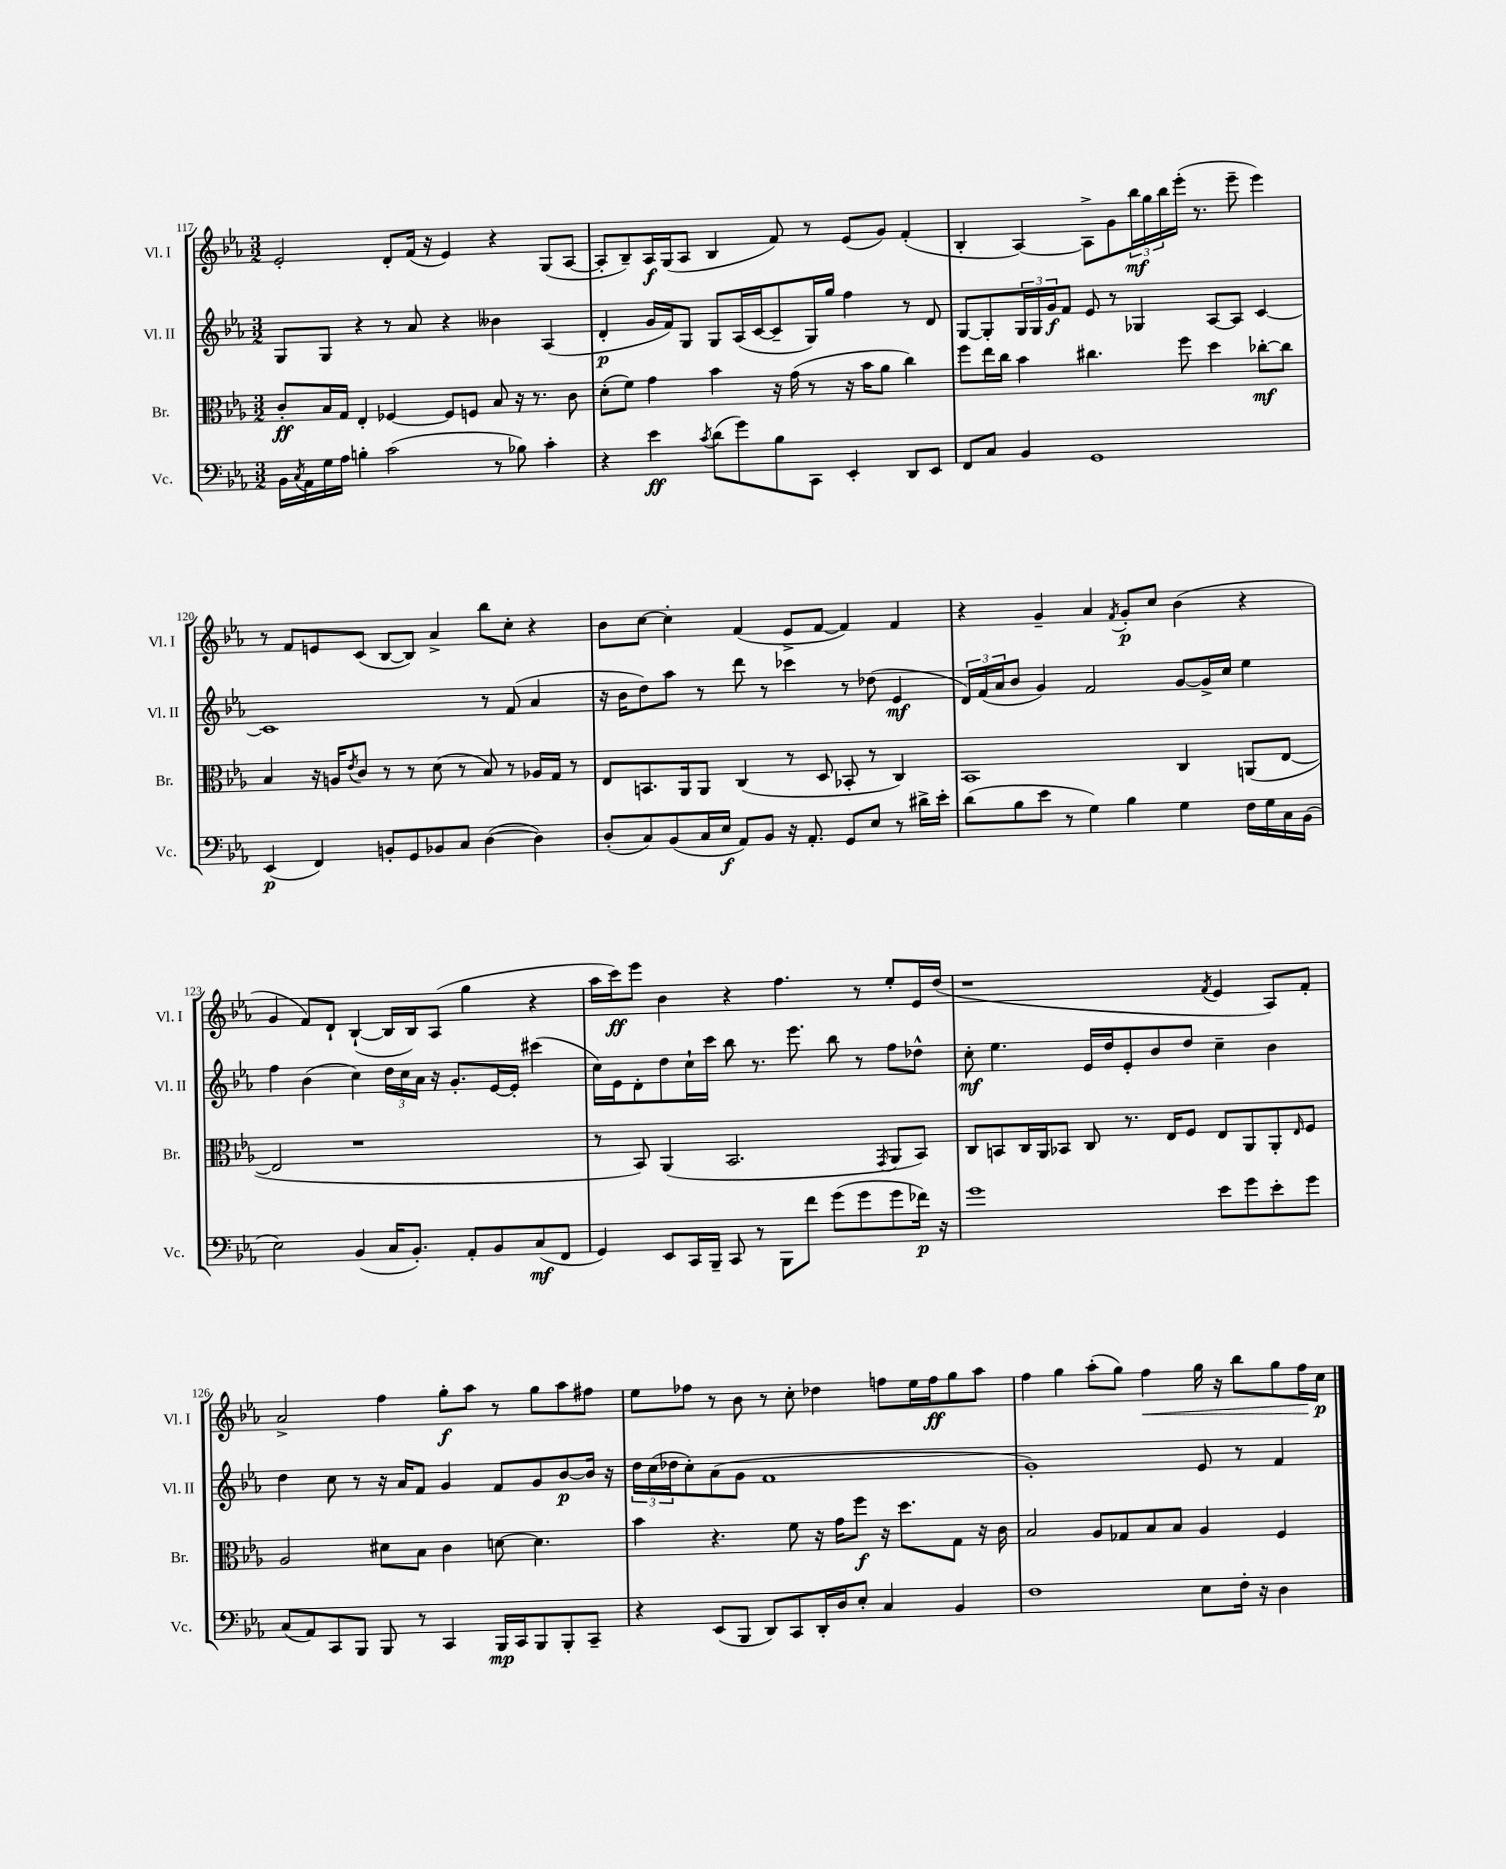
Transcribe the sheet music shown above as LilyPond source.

<<
\new StaffGroup <<
\new Staff = "s0" \with { instrumentName = "Vl. I" shortInstrumentName = "Vl. I" } {
    \clef treble \key ees \major \numericTimeSignature \time 3/2
    ees'2-. d'8-. f'16( r16 ees'4) r4 g8( aes8~ |
    aes8-. bes8--) aes16\f g16( aes8 bes4 f'8) r8 ees'8( g'8) f'4-.( |
    bes4-. aes4~) aes8-> g'8 \tuplet 3/2 { bes''16\mf g''16 bes''16 } ees'''16-.( r8. ees'''8-- ees'''4) |
    r8 f'8 e'8 c'8( bes8~ bes8) aes'4-> bes''8 c''8-. r4 |
    bes'8 c''8~ c''4-. f'4( ees'8-> f'8~ f'4) f'4 |
    r4 g'4-- aes'4 \acciaccatura { f'8 } g'8-.\p c''8 bes'4( r4 |
    g'4 f'8) d'8-! bes4~-!( bes16 bes16) aes8( g''4 r4 |
    aes''16 c'''16\ff) ees'''8 bes'4 r4 f''4. r8 ees''8-. ees'16 d''16( |
    r1 \acciaccatura { f'8 } ees'4 aes8) f'8-. |
    aes'2-> f''4 g''8-.\f aes''8 r8 g''8 aes''8 fis''8 |
    ees''8 fes''8 r8 bes'8 r8 c''8-. des''4 f''8 ees''16 f''16\ff g''8 aes''8 |
    f''4 g''4 aes''8-.( g''8) f''4\< g''16 r16 bes''8 g''8 f''16\! c''16\p \bar "|." |
}
\new Staff = "s1" \with { instrumentName = "Vl. II" shortInstrumentName = "Vl. II" } {
    \clef treble \key ees \major \numericTimeSignature \time 3/2
    g8 g8 r4 r8 aes'8 r4 beses'4 aes4( |
    d'4-.\p g'16 f'16) g8 g8 aes16( c'16~ c'8-- g16) g''16 f''4 r8 d'8 |
    g8~ g8-. \tuplet 3/2 { g16 g16 g'16\f } f'8 ees'8 r8 ges4 aes8~ aes8 c'4~ |
    c'1 r8 f'8( aes'4 |
    r16 bes'16 d''8) aes''8 r8 d'''8 r8 ces'''4 r8 des''8( ees'4\mf |
    \tuplet 3/2 { d'16) f'16( aes'16 } bes'8 g'4) f'2 g'8~ g'16-> c''16 ees''4 |
    f''4 bes'4( c''4) \tuplet 3/2 { d''16 c''16 aes'16 } r16 g'8.-. ees'16~ ees'16-. cis'''4( |
    c''16) ees'16 d'8-. d''8 c''16-! c'''16 bes''8 r8. ees'''8. bes''8 r8 f''8 des''8-^ |
    c''8-.\mf ees''4. ees'16 d''16 ees'8-. bes'8 d''8 c''4-- bes'4 |
    d''4 c''8 r8 r16 aes'16 f'8 g'4 f'8 g'8 bes'8~\p bes'16 r16 |
    \tuplet 3/2 { d''16 c''16( des''16 } c''8-.) aes'8( g'8 f'1 |
    g'1-.) ees'8 r8 f'4 \bar "|." |
}
\new Staff = "s2" \with { instrumentName = "Br." shortInstrumentName = "Br." } {
    \clef alto \key ees \major \numericTimeSignature \time 3/2
    c'8-.\ff bes16 g16 ees4-. fes4~ fes8 f8 bes8 r16 r8. c'8 |
    d'8-.( f'8) g'4 bes'4 r16 g'16( r8 r16 bes'16 aes'8 c''4) |
    f''8 ees''16 c''16 bes'4 cis''4. f''8 d''4 ces''8~-.\mf ces''8 |
    bes4 r16 a16 \acciaccatura { ees'8 } c'8 r8 r8 d'8( r8 bes8) r8 aes16 g16 r8 |
    ees8 b,8. aes,16 aes,8 c4( r8 d8 bes,8-. r8 c4) |
    bes,1 c4 a,8( ees8~ |
    ees2 r1 |
    r8 bes,8) aes,4( bes,2. \acciaccatura { g,8 } aes,8 bes,8) |
    c8 b,8 c16 aes,16 bes,8 c8 r8. ees16 f8 ees8 aes,8 aes,8-. \grace { ees16 } f8 |
    aes2 dis'8 bes8 c'4 d'8~ d'4. |
    bes'4 r4. f'8 r16 g'16 f''8\f r16 d''8. g8 r16 c'16 |
    bes2 aes8 ges8 bes8 bes8 aes4 f4 \bar "|." |
}
\new Staff = "s3" \with { instrumentName = "Vc." shortInstrumentName = "Vc." } {
    \clef bass \key ees \major \numericTimeSignature \time 3/2
    bes,16 \acciaccatura { c8 } aes,16 g16 aes16 b4-. c'2( r8 bes8) c'4-. |
    r4 ees'4\ff \acciaccatura { c'8 } d'8( g'8) bes8 c,8 ees,4-. d,8 ees,8 |
    f,8 c8 bes,4 g,1 |
    ees,4\p( f,4) b,8-. g,8 bes,8 c8 d4~( d4) |
    d8-.( c8) bes,8( c16 ees16\f aes,8) bes,8 r16 aes,8.-. g,8 ees8 r8 dis'16-> ees'16-. |
    d'8( bes8 ees'8 r8 g4) bes4 g4 f16 g16 c16 bes,16( |
    ees2) bes,4( c16 bes,8.-.) aes,8-. bes,8 c8\mf( f,8 |
    g,4) ees,8 c,16 bes,,16-- c,8 r8 bes,,8 f'8 g'8( g'8 g'8 fes'16\p) r16 |
    g'1 ees'8 g'8 ees'8-. g'8 |
    c8( aes,8) c,8 bes,,8 bes,,8 r8 c,4 bes,,16\mp c,16 bes,,8 bes,,8-. c,8-- |
    r4 ees,8( bes,,8 d,8) c,8 d,16-. d16 ees8-. c4 bes,4 |
    f1 ees8 f16-. r16 d4 \bar "|." |
}
>>
>>
\layout { \context { \Score currentBarNumber = #117 } }
